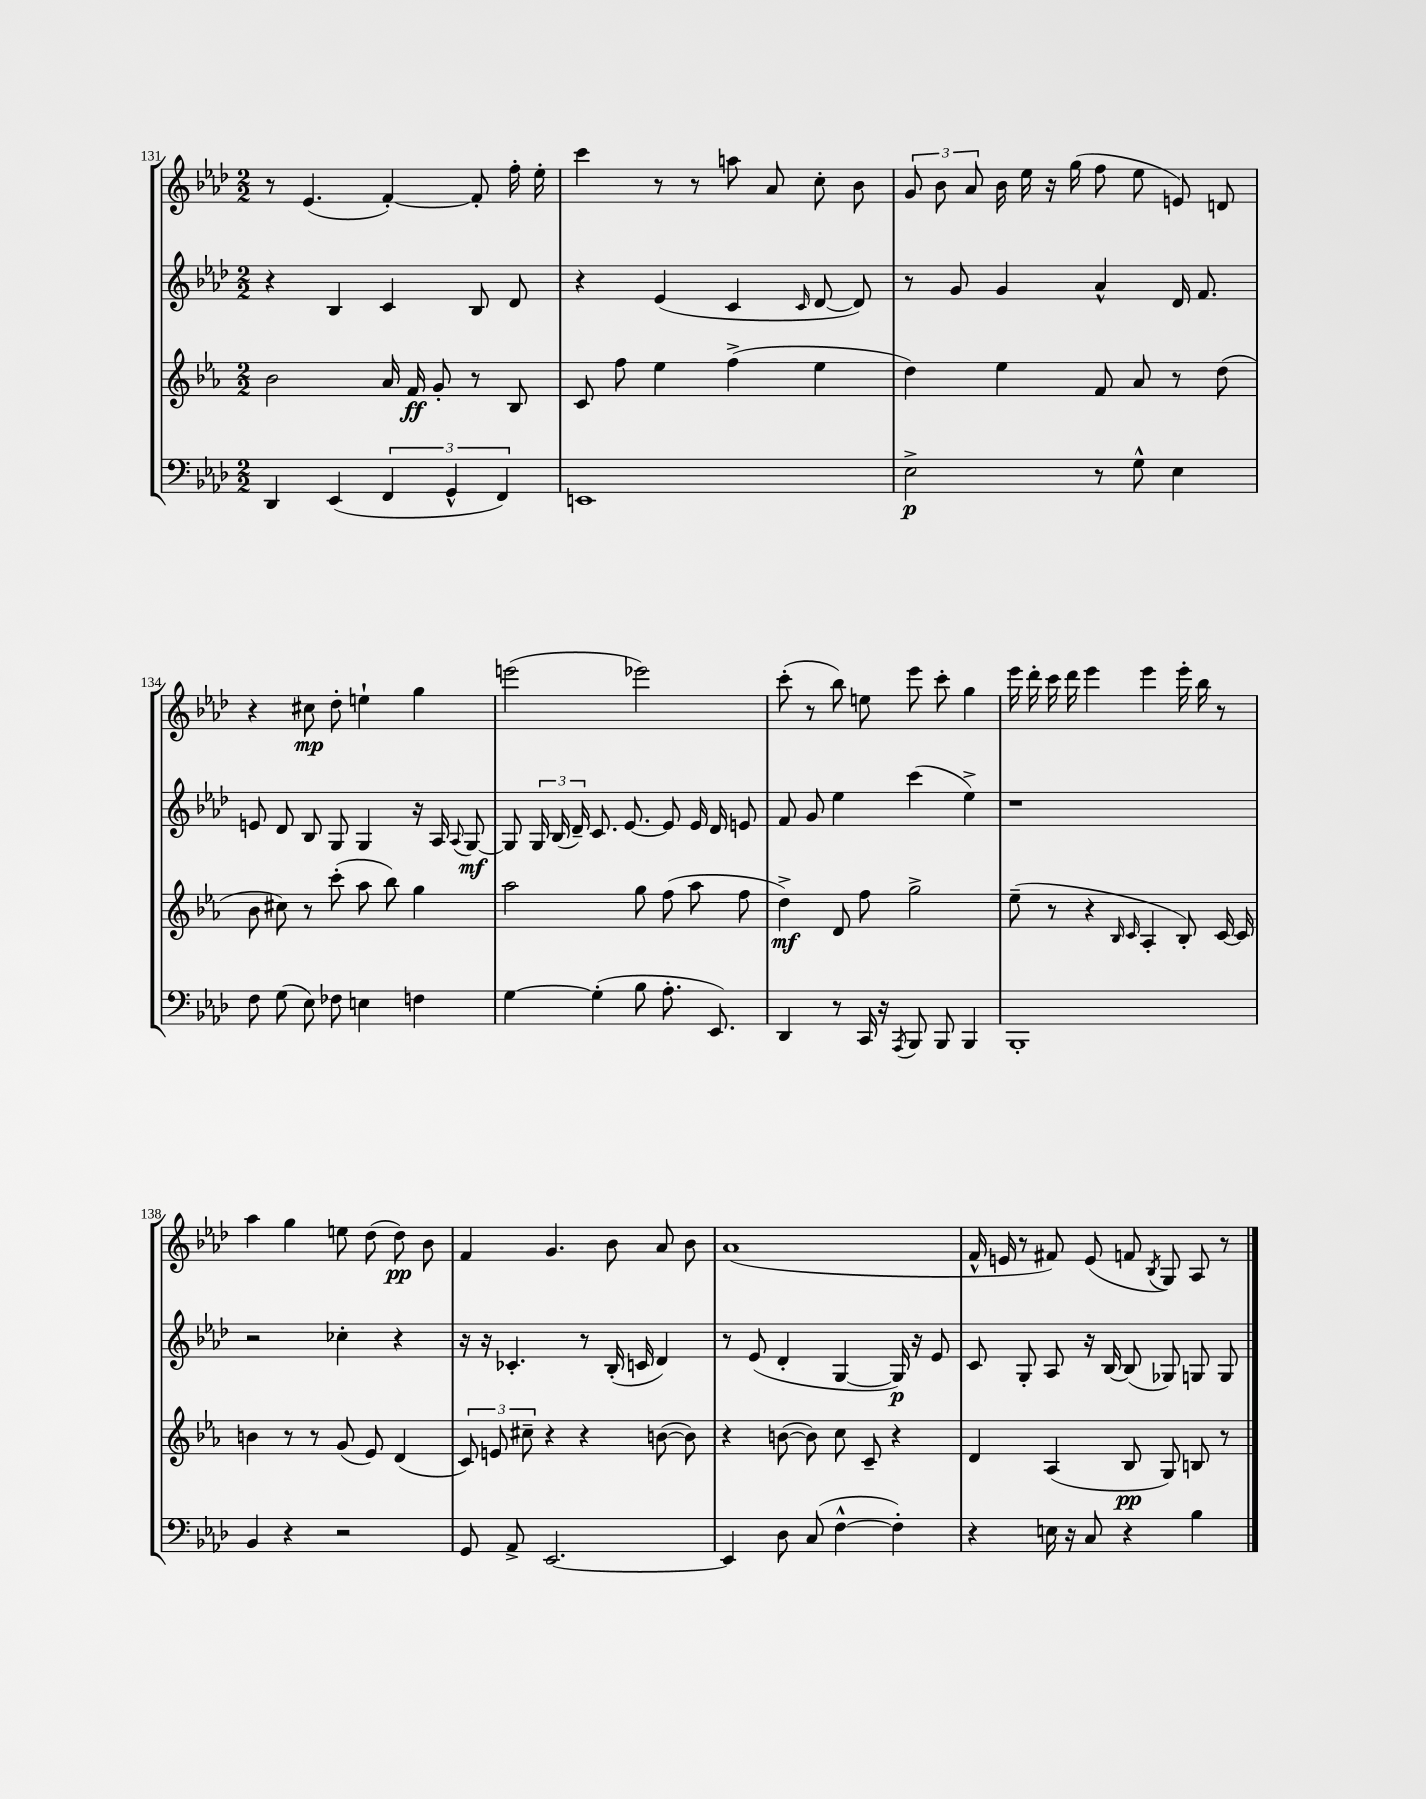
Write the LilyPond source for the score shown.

<<
\new StaffGroup <<
\new Staff = "s0" {
    \clef treble \key aes \major \numericTimeSignature \time 2/2
    \autoBeamOff r8 ees'4.( f'4~-.) f'8-. f''16-. ees''16-. |
    c'''4 r8 r8 a''8 aes'8 c''8-. bes'8 |
    \tuplet 3/2 { g'8 bes'8 aes'8 } bes'16 ees''16 r16 g''16( f''8 ees''8 e'8) d'8 |
    r4 cis''8\mp des''8-. e''4-! g''4 |
    e'''2( ees'''2) |
    c'''8-.( r8 bes''8) e''8 ees'''8 c'''8-. g''4 |
    ees'''16 des'''16-. c'''16 des'''16 ees'''4 ees'''4 ees'''16-. bes''16 r8 |
    aes''4 g''4 e''8 des''8( des''8\pp) bes'8 |
    f'4 g'4. bes'8 aes'8 bes'8 |
    aes'1( |
    f'16-^ e'16 r8 fis'8) e'8( f'8 \acciaccatura { bes8 } g8) aes8 r8 \bar "|." |
}
\new Staff = "s1" {
    \clef treble \key aes \major \numericTimeSignature \time 2/2
    \autoBeamOff r4 bes4 c'4 bes8 des'8 |
    r4 ees'4( c'4 \grace { c'16 } des'8~ des'8) |
    r8 g'8 g'4 aes'4-^ des'16 f'8. |
    e'8 des'8 bes8 g8 g4 r16 aes16 \appoggiatura { aes8 } g8~\mf |
    g8 \tuplet 3/2 { g16 bes16( des'16--) } c'8. ees'8.~ ees'8 ees'16 des'16 e'8 |
    f'8 g'8 ees''4 c'''4( ees''4->) |
    r1 |
    r2 ces''4-. r4 |
    r16 r16 ces'4.-. r8 bes16-.( c'16 des'4) |
    r8 ees'8( des'4-. g4~ g16\p) r16 ees'8 |
    c'8 g8-. aes8 r16 bes16~ bes8( ges8) g8 g8 \bar "|." |
}
\new Staff = "s2" {
    \clef treble \key ees \major \numericTimeSignature \time 2/2
    \autoBeamOff bes'2 aes'16 f'16\ff g'8-. r8 bes8 |
    c'8 f''8 ees''4 f''4->( ees''4 |
    d''4) ees''4 f'8 aes'8 r8 d''8( |
    bes'8 cis''8) r8 c'''8-.( aes''8 bes''8) g''4 |
    aes''2 g''8 f''8( aes''8 f''8 |
    d''4->\mf) d'8 f''8 g''2-> |
    ees''8--( r8 r4 \grace { bes16 c'16 } aes4-. bes8-.) c'16~ c'16 |
    b'4 r8 r8 g'8( ees'8) d'4( |
    \tuplet 3/2 { c'8) e'8 cis''8-- } r4 r4 b'8~( b'8) |
    r4 b'8~( b'8) c''8 c'8-- r4 |
    d'4 aes4( bes8\pp g8) b8 r8 \bar "|." |
}
\new Staff = "s3" {
    \clef bass \key aes \major \numericTimeSignature \time 2/2
    \autoBeamOff des,4 ees,4( \tuplet 3/2 { f,4 g,4-^ f,4) } |
    e,1 |
    ees2->\p r8 g8-^ ees4 |
    f8 g8( ees8) fes8 e4 f4 |
    g4~ g4-.( bes8 aes8.-. ees,8.) |
    des,4 r8 c,16 r16 \acciaccatura { aes,,8 } bes,,8 bes,,8 bes,,4 |
    bes,,1-. |
    bes,4 r4 r2 |
    g,8 aes,8-> ees,2.~ |
    ees,4 des8 c8( f4~-^ f4-.) |
    r4 e16 r16 c8 r4 bes4 \bar "|." |
}
>>
>>
\layout { \context { \Score currentBarNumber = #131 } }
